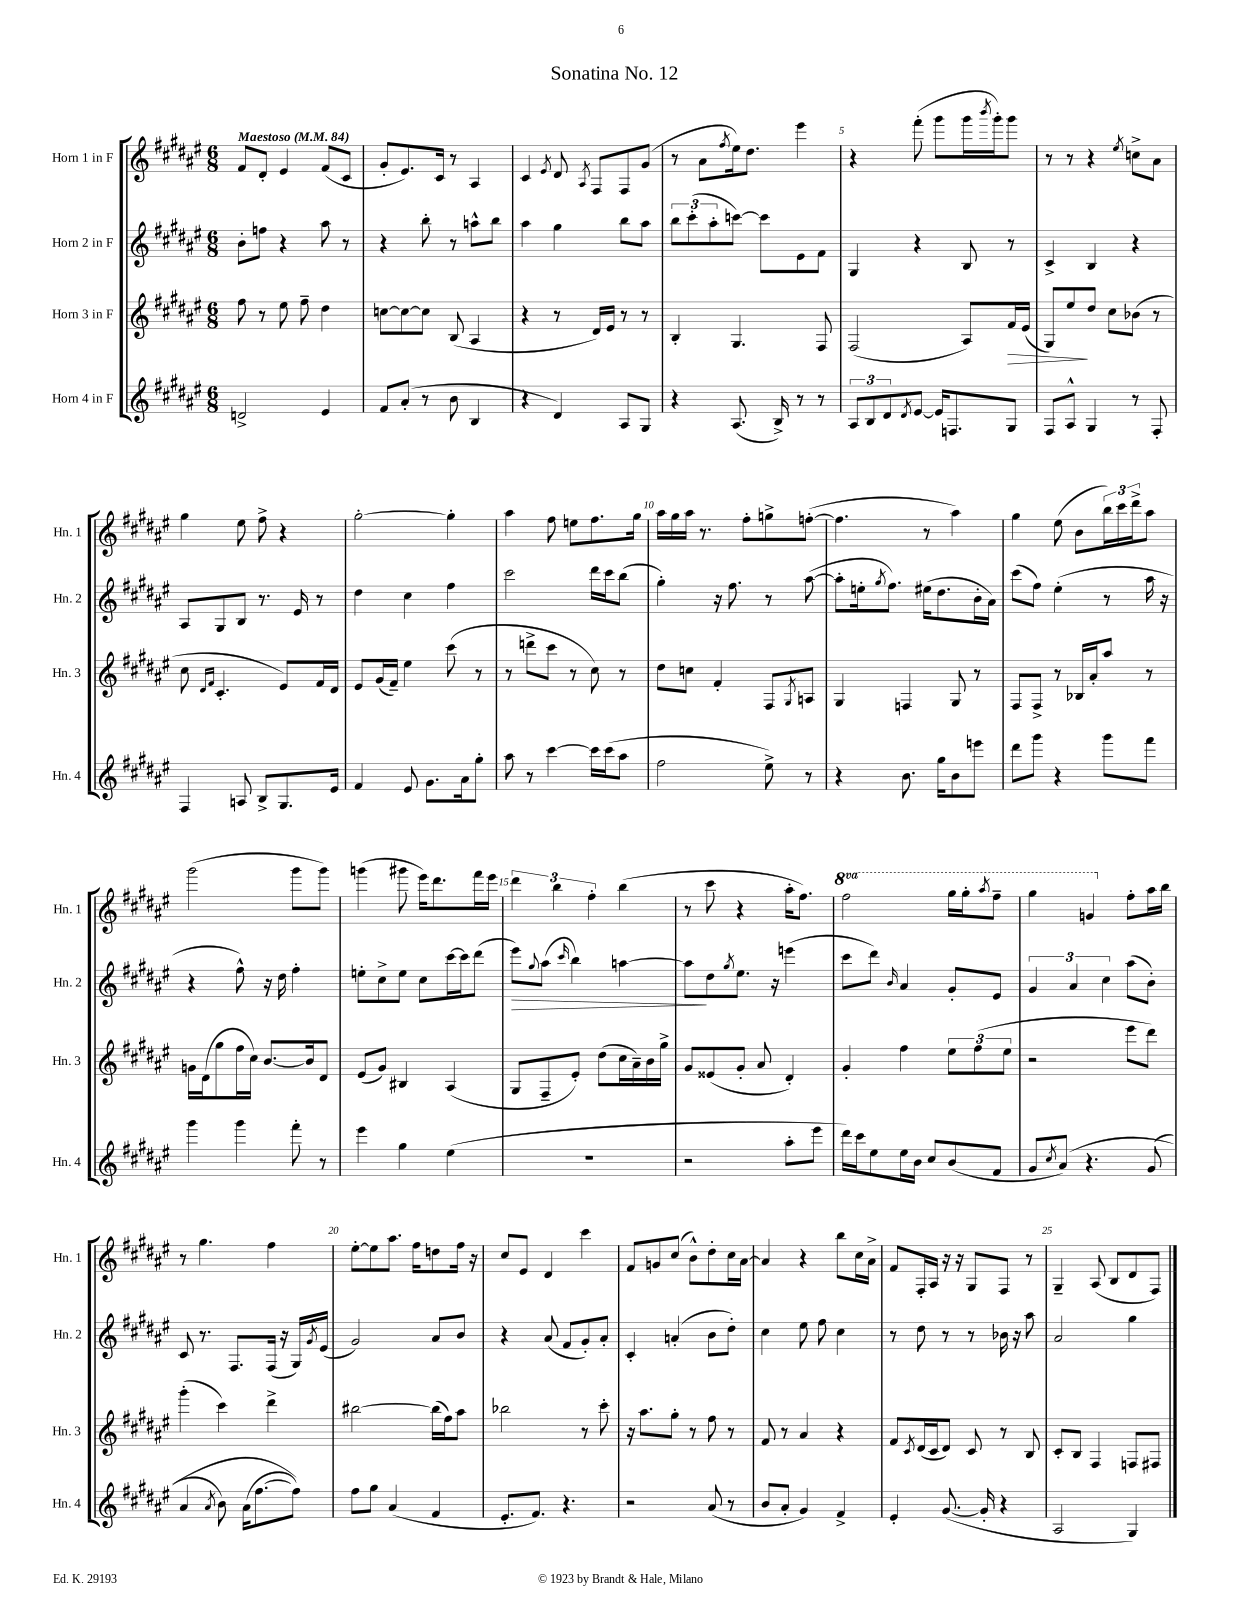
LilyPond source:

\header { title = "Sonatina No. 12" }
<<
\new StaffGroup <<
\new Staff = "s0" \with { instrumentName = "Horn 1 in F" shortInstrumentName = "Hn. 1" } {
    \clef treble \key fis \major \numericTimeSignature \time 6/8 \set Staff.ottavationMarkups = #ottavation-simple-ordinals \tempo "Maestoso" 4 = 84
    fis'8 dis'8-. eis'4 fis'8( cis'8 |
    gis'8-. eis'8.) cis'16 r8 ais4 |
    cis'4 \acciaccatura { eis'8 } dis'8 \acciaccatura { ais8 } fis8 fis8 gis'8( |
    r8 ais'8 \acciaccatura { fis''8 } eis''16) dis''8. eis'''4 |
    r4 fis'''8-.( gis'''8 gis'''16 \acciaccatura { b'''8 } gis'''16-.) gis'''8 |
    r8 r8 r4 \acciaccatura { eis''8 } c''8-> ais'8 |
    gis''4 eis''8 fis''8-> r4 |
    gis''2~-. gis''4-. |
    ais''4 fis''8 e''8 fis''8. gis''16 |
    ais''16 gis''16 ais''16 r8. fis''8-. g''8-> f''8~-.( |
    f''4. r8 ais''4) |
    gis''4 eis''8( b'8 \tuplet 3/2 { b''16) cis'''16 dis'''16-> } ais''8 |
    gis'''2( gis'''8 gis'''8) |
    g'''4( gis'''8 eis'''16) dis'''8. fis'''16 eis'''16 |
    \tuplet 3/2 { dis'''4 b''4 fis''4-. } b''4( |
    r8 cis'''8 r4 ais''16-. fis''8.) |
    \ottava #1 fis'''2 gis'''16 gis'''16-. \acciaccatura { ais'''8 } fis'''8-- |
    gis'''4 g''4 \ottava #0 fis''8-. ais''16 b''16 |
    r8 gis''4. fis''4 |
    eis''8~-. eis''8 ais''8. fis''16 d''8 fis''16 r16 |
    cis''8 eis'8 dis'4 cis'''4 |
    fis'8 g'8 cis''8( b'8-^) dis''8-. cis''16 ais'16~ |
    ais'4 r4 b''8 cis''16 ais'16-> |
    fis'8 fis16-. ais16 r16 r16 gis8 fis8 r8 |
    gis4-- ais8( b8 dis'8 fis8) \bar "|." |
}
\new Staff = "s1" \with { instrumentName = "Horn 2 in F" shortInstrumentName = "Hn. 2" } {
    \clef treble \key fis \major \numericTimeSignature \time 6/8
    b'8-. f''8 r4 ais''8 r8 |
    r4 b''8-. r8 a''8-^ b''8 |
    ais''4 gis''4 b''8 ais''8 |
    \tuplet 3/2 { b''8 cis'''8-.( ais''8-. } c'''8~) c'''8 eis'8 fis'8 |
    gis4 r4 b8 r8 |
    cis'4-> b4 r4 |
    ais8 gis8 b8 r8. eis'16 r8 |
    dis''4 cis''4 fis''4 |
    cis'''2 dis'''16 cis'''16 b''8( |
    gis''4-.) r16 fis''8. r8 ais''8~( |
    ais''8-. e''16-. \acciaccatura { gis''8 } fis''8.) eis''16( dis''8. b'16-. ais'16) |
    cis'''8( fis''8) eis''4-.( r8 ais''16 r16 |
    r4 fis''8-^) r16 dis''16 fis''4-. |
    e''8-. cis''8-> e''8 cis''8 cis'''16~ cis'''16 dis'''8( |
    eis'''8\>) \appoggiatura { gis''8 } ais''8( \grace { cis'''16 } b''4) a''4~ |
    a''8\! dis''8 \acciaccatura { gis''8 } eis''8. r16 e'''4( |
    cis'''8 dis'''8) \grace { b'16 } ais'4 gis'8-. eis'8 |
    \tuplet 3/2 { gis'4 ais'4 cis''4 } ais''8( b'8-.) |
    cis'8 r8. fis8. fis16( r16 gis16) \acciaccatura { gis'8 } eis'16( |
    gis'2) ais'8 b'8 |
    r4 ais'8( fis'8 gis'8-.) ais'8-. |
    cis'4-. a'4-.( b'8 dis''8-.) |
    cis''4 eis''8 fis''8 cis''4 |
    r8 dis''8 r8 r8 bes'16 r16 ais''8 |
    ais'2 gis''4 \bar "|." |
}
\new Staff = "s2" \with { instrumentName = "Horn 3 in F" shortInstrumentName = "Hn. 3" } {
    \clef treble \key fis \major \numericTimeSignature \time 6/8
    fis''8 r8 eis''8 fis''8-- dis''4 |
    c''8~ c''8~ c''8 b8( ais4 |
    r4 r8 dis'16) eis'16 r8 r8 |
    b4-. gis4. fis8 |
    fis2( ais8) fis'16\> eis'16( |
    gis8) eis''8\! dis''8 cis''8 bes'8( r8 |
    cis''8 \grace { dis'16 fis'16 } cis'4.-. eis'8) fis'16 dis'16 |
    eis'8 gis'16( fis'16--) eis''4 cis'''8( r8 |
    r8 d'''8-> cis'''8 r8 cis''8) r8 |
    dis''8 c''8 fis'4-. fis8 \acciaccatura { gis8 } a8 |
    gis4 f4 gis8 r8 |
    fis8 fis8-> r8 bes16 ais'16-. ais''8 r8 |
    g'16 dis'16( gis''8 fis''16 cis''16) b'8.~ b'16 dis'8 |
    eis'8( gis'8) bis4 ais4( |
    gis8 fis8-- eis'8-.) dis''8( cis''16 ais'16--) b'16 gis''16-> |
    gis'8 eisis'8( gis'8-. ais'8 dis'4-.) |
    gis'4-. fis''4 \tuplet 3/2 { eis''8 fis''8( eis''8 } |
    r2 eis'''8 dis'''8) |
    gis'''4-.( cis'''4) dis'''4-> |
    bis''2~ bis''16( fis''16) ais''8 |
    bes''2 r8 cis'''8-. |
    r16 ais''8. gis''8-. r8 fis''8 r8 |
    fis'8 r8 ais'4 r4 |
    fis'8 \acciaccatura { cis'8 } dis'16( cis'16 dis'8) cis'8 r8 b8 |
    cis'8-. b8 fis4 f8 fis8 \bar "|." |
}
\new Staff = "s3" \with { instrumentName = "Horn 4 in F" shortInstrumentName = "Hn. 4" } {
    \clef treble \key fis \major \numericTimeSignature \time 6/8
    d'2-> eis'4 |
    fis'8 ais'8-.( r8 b'8 b4 |
    r4 dis'4) ais8 gis8 |
    r4 ais8.( b16->) r8 r8 |
    \tuplet 3/2 { ais8 b8 dis'8 } \acciaccatura { dis'8 } eis'8~ eis'16 f8. gis8 |
    fis8 ais8-^ gis4 r8 fis8-. |
    fis4 a8 b8-> gis8. eis'16 |
    fis'4 eis'8 gis'8. ais'16 gis''8-. |
    ais''8 r8 cis'''4~ cis'''16 cis'''16( ais''8 |
    fis''2 eis''8->) r8 |
    r4 b'8. gis''16 b'8 e'''8 |
    dis'''8 gis'''8 r4 gis'''8 fis'''8 |
    gis'''4 gis'''4 fis'''8-. r8 |
    eis'''4 gis''4 eis''4( |
    R2. |
    r2 ais''8-. eis'''8 |
    dis'''16) cis'''16 eis''8 eis''16 b'16 cis''8 b'8( fis'8 |
    gis'8 \acciaccatura { cis''8 } ais'8)\( r4. gis'8( |
    ais'4 \acciaccatura { ais'8 } b'8) ais'16( fis''8.~ fis''8)\) |
    fis''8 gis''8 ais'4( fis'4 |
    eis'8.-. fis'8.) r4. |
    r2 ais'8( r8 |
    b'8 ais'8-. gis'4) fis'4-> |
    eis'4-. gis'8.~( gis'16-. r4 |
    ais2 gis4) \bar "|." |
}
>>
>>
\layout { \context { \Score \override BarNumber.break-visibility = ##(#f #t #t) barNumberVisibility = #(every-nth-bar-number-visible 5) } }
